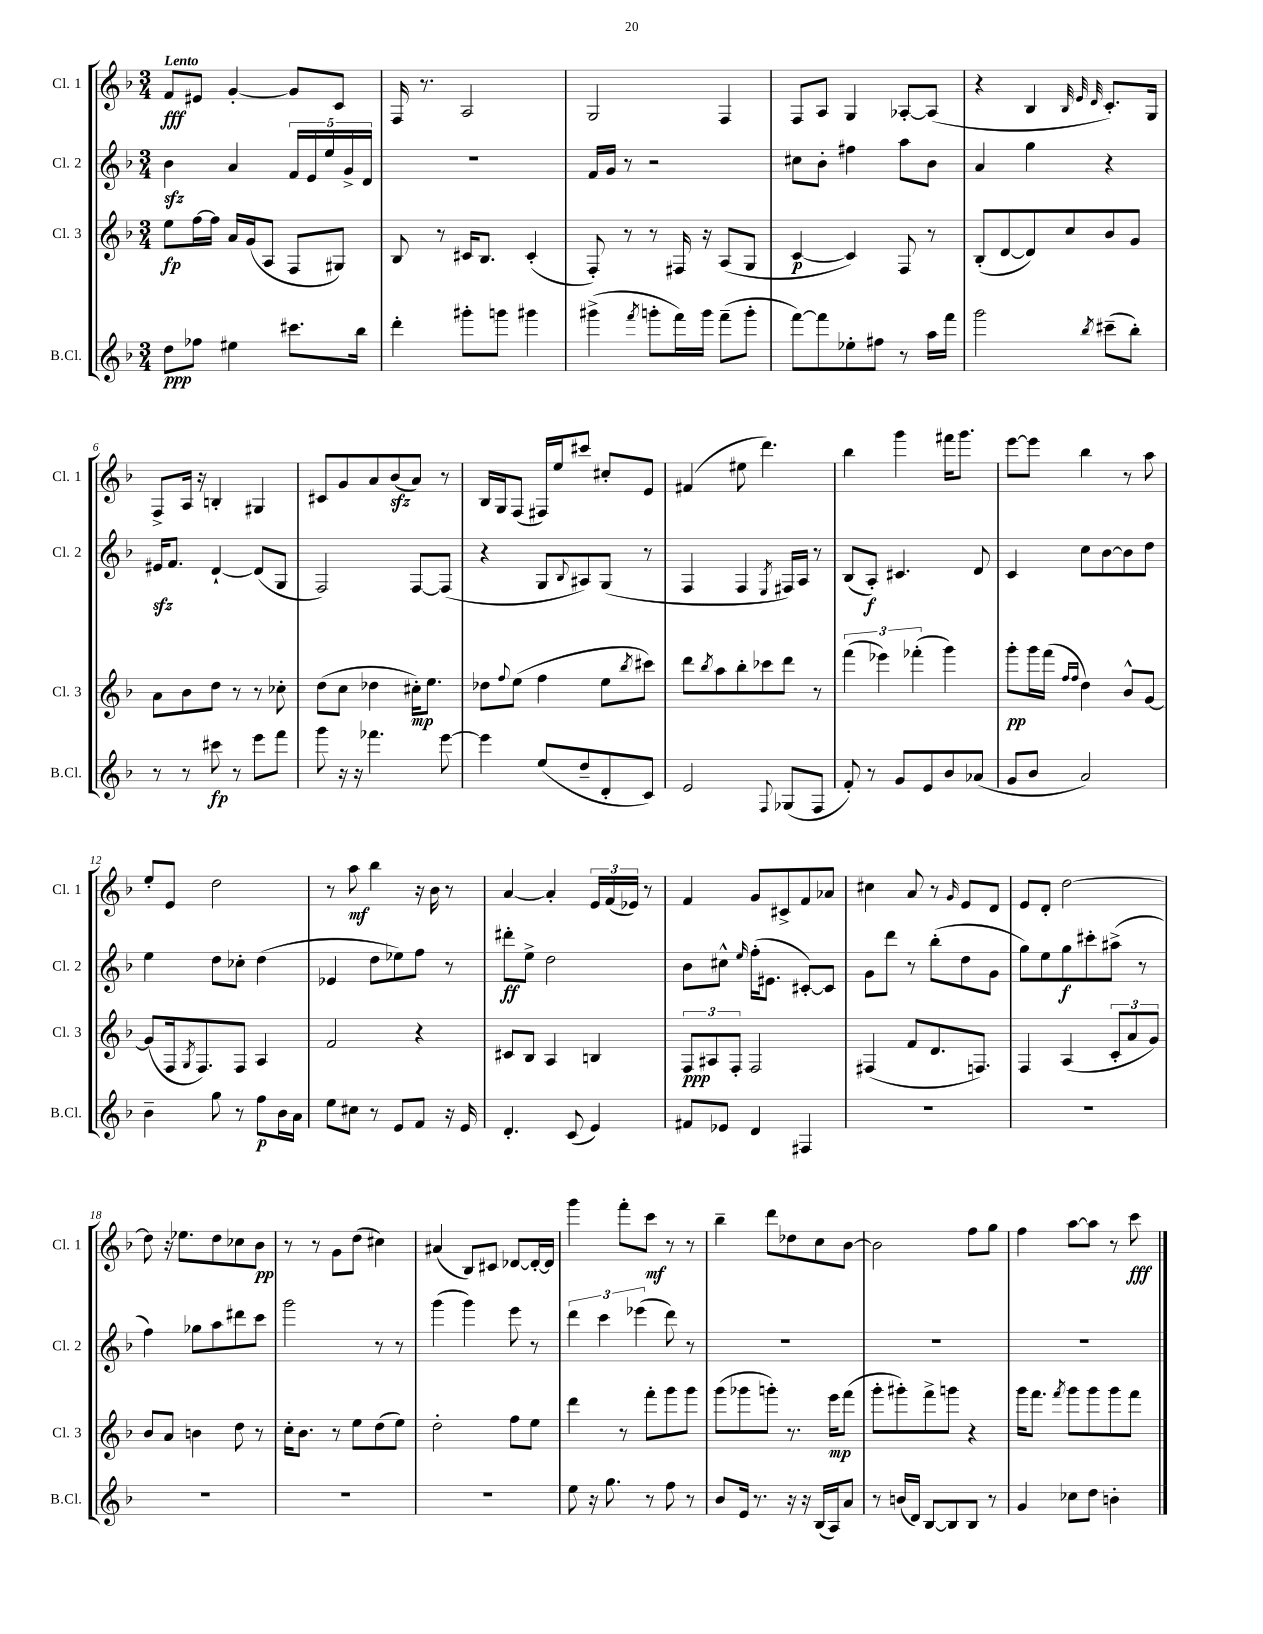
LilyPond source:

<<
\new StaffGroup <<
\new Staff = "s0" \with { instrumentName = "Cl. 1" shortInstrumentName = "Cl. 1" } {
    \clef treble \key f \major \numericTimeSignature \time 3/4 \tempo "Lento"
    f'8\fff eis'8 g'4~-. g'8 c'8 |
    f16 r8. a2 |
    g2 f4 |
    f8 a8 g4 aes8~-. aes8( |
    r4 bes4 \grace { bes32 e'32 d'32 } c'8.-.) g16 |
    f8-> a16 r16 b4-. gis4 |
    cis'8 g'8 a'8 bes'8\sfz( a'8) r8 |
    bes16 g16 f8( fis16) e''16 cis'''8 cis''8-. e'8 |
    fis'4( eis''8 d'''4.) |
    bes''4 g'''4 fis'''16 g'''8. |
    e'''8~ e'''8 bes''4 r8 a''8 |
    e''8-. e'8 d''2 |
    r8 a''8\mf bes''4 r16 bes'16 r8 |
    a'4~ a'4-. \tuplet 3/2 { e'16 f'16( ees'16) } r8 |
    f'4 g'8 cis'8-> f'8 aes'8 |
    cis''4 a'8 r8 \grace { g'16 } e'8 d'8 |
    e'8 d'8-. d''2~ |
    d''8 r16 ees''8. d''8 ces''8 bes'8\pp |
    r8 r8 g'8 d''8( cis''4) |
    ais'4( bes8) cis'8 des'8~ des'16~-. des'16 |
    g'''4 f'''8-. c'''8\mf r8 r8 |
    bes''4-- d'''8 des''8 c''8 bes'8~ |
    bes'2 f''8 g''8 |
    f''4 a''8~ a''8 r8 c'''8\fff \bar "|." |
}
\new Staff = "s1" \with { instrumentName = "Cl. 2" shortInstrumentName = "Cl. 2" } {
    \clef treble \key f \major \numericTimeSignature \time 3/4
    bes'4\sfz a'4 \tuplet 5/4 { f'16 e'16 e''16 g'16-> d'16 } |
    R2. |
    f'16 g'16 r8 r2 |
    cis''8 bes'8-. fis''4 a''8 bes'8 |
    a'4 g''4 r4 |
    eis'16\sfz f'8. d'4~-! d'8( g8 |
    f2) f8~ f8( |
    r4 g8 \appoggiatura { bes8 } ais8) g8( r8 |
    f4 f4 \acciaccatura { e8 } fis16) a16 r8 |
    bes8( a8-.\f) cis'4. d'8 |
    c'4 c''8 bes'8~ bes'8 d''8 |
    e''4 d''8 ces''8-. d''4( |
    ees'4 d''8 ees''8) f''8 r8 |
    dis'''8-.\ff e''8-> d''2 |
    bes'8 cis''8-^ \grace { e''16 } f''16-.( eis'8. cis'8~-.) cis'8 |
    g'8 d'''8 r8 bes''8-.( d''8 g'8 |
    g''8) e''8 g''8\f cis'''8-. ais''8->( r8 |
    f''4) ges''8 a''8 dis'''8 c'''8 |
    g'''2 r8 r8 |
    g'''4( g'''4) e'''8 r8 |
    \tuplet 3/2 { d'''4 c'''4 ees'''4( } d'''8) r8 |
    R2. |
    R2. |
    R2. \bar "|." |
}
\new Staff = "s2" \with { instrumentName = "Cl. 3" shortInstrumentName = "Cl. 3" } {
    \clef treble \key f \major \numericTimeSignature \time 3/4
    e''8\fp f''16~ f''16 a'16 g'16( a8 f8 gis8) |
    bes8 r8 cis'16 bes8. cis'4-.( |
    f8-.) r8 r8 fis16 r16 a8( g8 |
    c'4~\p c'4) f8 r8 |
    bes8-.( d'8~ d'8) c''8 bes'8 g'8 |
    a'8 bes'8 d''8 r8 r8 ces''8-. |
    d''8( c''8 des''4 cis''16-.\mp) e''8. |
    des''8 \appoggiatura { f''8 } e''8( f''4 e''8 \acciaccatura { bes''8 } cis'''8) |
    d'''8 \acciaccatura { bes''8 } a''8 bes''8-. ces'''8 d'''8 r8 |
    \tuplet 3/2 { f'''4( ees'''4) fes'''4-.( } g'''4) |
    g'''8-.\pp g'''16 f'''16( \grace { f''16 f''16 } d''4) bes'8-^ g'8~ |
    g'8( f16 \acciaccatura { g8 } f8.) f8 a4 |
    f'2 r4 |
    cis'8 bes8 a4 b4 |
    \tuplet 3/2 { f8\ppp ais8 f8-. } f2 |
    fis4( f'8 d'8. f8.) |
    f4 a4( \tuplet 3/2 { c'8-. a'8 g'8) } |
    bes'8 a'8 b'4 d''8 r8 |
    c''16-. bes'8. r8 e''8 d''8( e''8) |
    d''2-. f''8 e''8 |
    d'''4 r8 f'''8-. g'''8 g'''8 |
    g'''8( ges'''8 g'''8-.) r8. e'''16\mp f'''8( |
    g'''8-. gis'''8-.) f'''8-> g'''8 r4 |
    g'''16 f'''8. \acciaccatura { f'''8 } g'''8 g'''8 g'''8 f'''8 \bar "|." |
}
\new Staff = "s3" \with { instrumentName = "B.Cl." shortInstrumentName = "B.Cl." } {
    \clef treble \key f \major \numericTimeSignature \time 3/4
    d''8\ppp fes''8 eis''4 cis'''8. bes''16 |
    d'''4-. gis'''8-. g'''8 gis'''4 |
    gis'''4->( \acciaccatura { f'''8 } g'''8-. f'''16) g'''16 f'''8--( g'''8-. |
    f'''8~) f'''8 ees''8-. fis''8 r8 a''16 f'''16 |
    g'''2 \acciaccatura { bes''8 } cis'''8--( bes''8-.) |
    r8 r8 cis'''8\fp r8 e'''8 f'''8 |
    g'''8 r16 r16 fes'''4. e'''8~ |
    e'''4 e''8( d''8-- d'8-. c'8) |
    e'2 \appoggiatura { f8 } ges8( f8 |
    f'8-.) r8 g'8 e'8 bes'8 aes'8( |
    g'8 bes'8 a'2) |
    bes'4-- g''8 r8 f''8\p bes'16 a'16 |
    e''8 cis''8 r8 e'8 f'8 r16 e'16 |
    d'4.-. c'8( e'4) |
    fis'8 ees'8 d'4 fis4 |
    R2. |
    R2. |
    R2. |
    R2. |
    R2. |
    e''8 r16 g''8. r8 f''8 r8 |
    bes'8 e'16 r8. r16 r16 bes16( a16) a'8 |
    r8 b'16( d'16) bes8~ bes8 bes8 r8 |
    g'4 ces''8 d''8 b'4-. \bar "|." |
}
>>
>>
